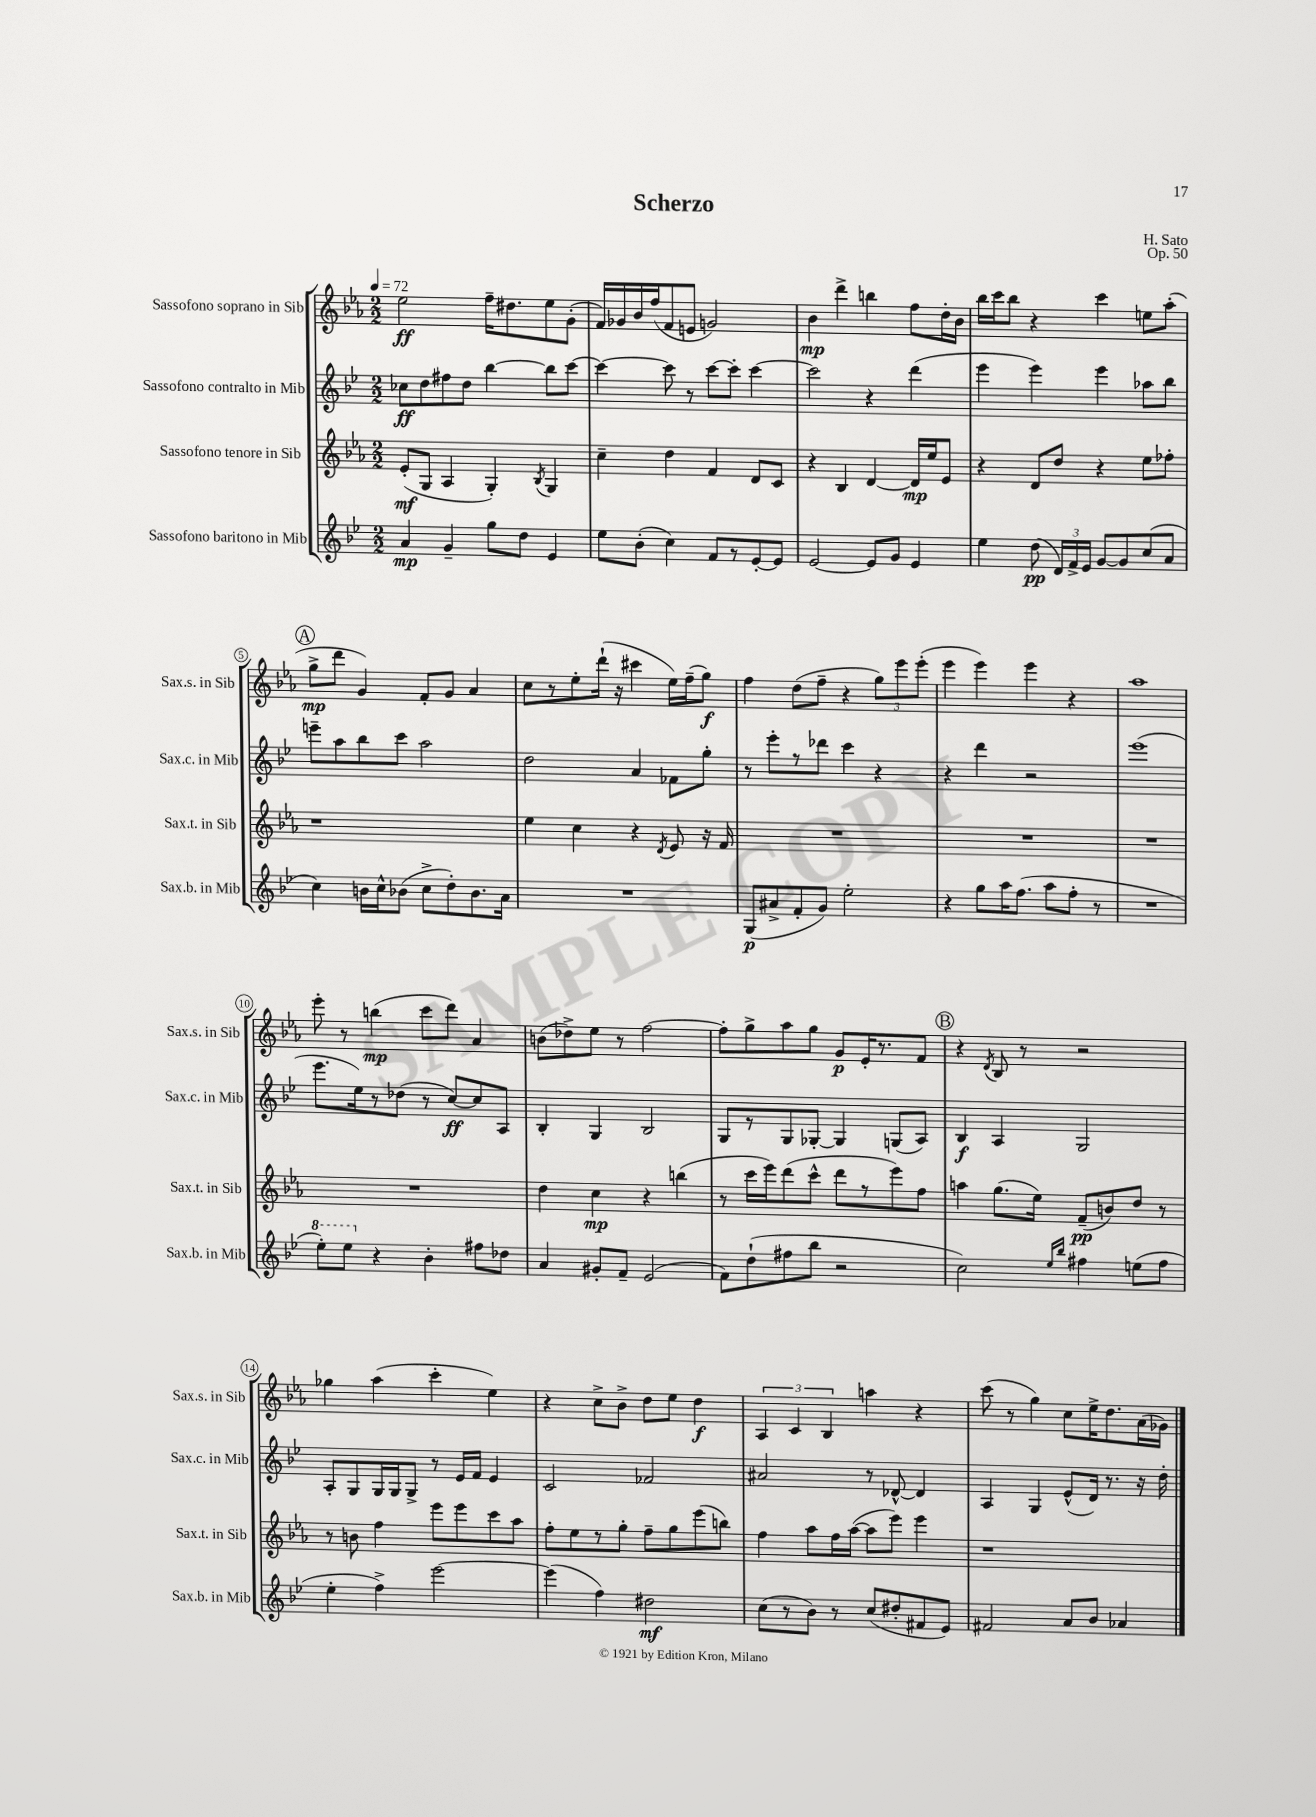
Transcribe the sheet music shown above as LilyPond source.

\header { title = "Scherzo" composer = "H. Sato" opus = "Op. 50" }
<<
\new StaffGroup <<
\new Staff = "s0" \with { instrumentName = "Sassofono soprano in Sib" shortInstrumentName = "Sax.s. in Sib" } {
    \clef treble \key ees \major \numericTimeSignature \time 2/2 \tempo 4 = 72
    \autoBeamOff ees''2\ff f''16[-- dis''8. ees''8 g'8]-.( |
    f'16[) ges'16 bes'16 f''16( f'8 e'8] g'2) |
    bes'4\mp d'''4-> b''4 f''8[ d''16-. bes'16] |
    bes''16[ c'''16 bes''8] r4 c'''4 e''8[ aes''8]-.( |
    \mark \markup { \circle "A" } g''8[->\mp d'''8] g'4) f'8[-. g'8] aes'4 |
    c''8[ r8 ees''8-. d'''16]-!( r16 cis'''4 ees''16[) f''16--( g''8]\f) |
    f''4 d''8[( f''8]-- r4 \tuplet 3/2 { g''8[) ees'''8 ees'''8]-.( } |
    ees'''4 ees'''4) ees'''4 r4 |
    aes''1 |
    ees'''8-. r8 b''4\mp( c'''8[ d'''8]) aes'4 |
    b'8[( des''8->) ees''8] r8 f''2~ |
    f''8[-. g''8-> aes''8 g''8] g'8[\p ees'16-. r8. f'8] |
    \mark \markup { \circle "B" } r4 \acciaccatura { d'8 } bes8 r8 r2 |
    ges''4 aes''4( c'''4-. ees''4) |
    r4 c''8[-> bes'8]-> d''8[ ees''8] d''4\f |
    \tuplet 3/2 { aes4 c'4 bes4 } a''4 r4 |
    c'''8( r8 g''4) c''8[ ees''16-> d''8. aes'16( ges'16]) \bar "|." |
}
\new Staff = "s1" \with { instrumentName = "Sassofono contralto in Mib" shortInstrumentName = "Sax.c. in Mib" } {
    \clef treble \key bes \major \numericTimeSignature \time 2/2
    \autoBeamOff ces''8[\ff d''8 fis''8 d''8] bes''4~ bes''8[ c'''8]~ |
    c'''4~ c'''8 r8 c'''8[~ c'''8]-. c'''4~ |
    c'''2 r4 d'''4( |
    ees'''4 ees'''4) ees'''4 aes''8[ bes''8] |
    \mark \markup { \circle "A" } e'''8[-- a''8 bes''8 c'''8] a''2 |
    d''2 a'4 fes'8[ g''8]-. |
    r8 ees'''8[-. r8 des'''8] c'''4 r4 |
    r4 d'''4 r2 |
    ees'''1( |
    ees'''8.[ ees''16) r8 des''8]( r8 c''8[~\ff) c''8 a8] |
    bes4-. g4 bes2 |
    g8[ r8 g8 ges8]~-. ges4 g8[( a8]) |
    \mark \markup { \circle "B" } bes4\f a4 g2 |
    a8[-. g8 g16 g16 g8]-> r8 ees'16[ f'16] ees'4 |
    c'2 fes'2 |
    ais'2 r8 des'8~-^ des'4 |
    a4 g4 ees'8[-^( d'16]) r8. r16 d''16-. \bar "|." |
}
\new Staff = "s2" \with { instrumentName = "Sassofono tenore in Sib" shortInstrumentName = "Sax.t. in Sib" } {
    \clef treble \key ees \major \numericTimeSignature \time 2/2
    \autoBeamOff ees'8[-.\mf( g8] aes4 g4-.) \acciaccatura { bes8 } g4 |
    c''4-- d''4 f'4 d'8[ c'8] |
    r4 bes4 d'4~ d'16[\mp ees''16 ees'8] |
    r4 d'8[ d''8] r4 ees''8[ fes''8]-. |
    \mark \markup { \circle "A" } r1 |
    ees''4 c''4 r4 \acciaccatura { d'8 } ees'8 r16 f'16 |
    R1 |
    R1 |
    R1 |
    R1 |
    d''4 c''4\mp r4 b''4( |
    r8 c'''16[ ees'''16) d'''8( c'''8]-^ d'''8[ r8 ees'''8) f''8] |
    \mark \markup { \circle "B" } a''4 g''8.[( ees''16]) f'8[--\pp( b'8) d''8] r8 |
    r8 b'8 f''4 ees'''8[ ees'''8 c'''8 aes''8] |
    f''8[-. ees''8 r8 g''8]-. f''8[-- g''8 ees'''8( b''8]) |
    f''4 aes''8[ f''16 aes''16]~( aes''8[ ees'''8]) ees'''4 |
    r1 \bar "|." |
}
\new Staff = "s3" \with { instrumentName = "Sassofono baritono in Mib" shortInstrumentName = "Sax.b. in Mib" } {
    \clef treble \key bes \major \numericTimeSignature \time 2/2
    \autoBeamOff a'4\mp g'4-- g''8[ d''8] ees'4 |
    ees''8[ bes'8]-.( c''4) f'8[ r8 ees'8~-. ees'8] |
    ees'2~ ees'8[ g'8] ees'4 |
    ees''4 d''8\pp( \tuplet 3/2 { d'16[) f'16-> ees'16] } g'8[~ g'8 c''8( a'8] |
    \mark \markup { \circle "A" } c''4) b'16[ c''16-^ bes'8]( c''8[-> d''8-.) bes'8. a'16] |
    R1 |
    g8[\p( ais'8-> f'8-. g'8]) ees''2-. |
    r4 g''8[ a''16 f''8.]( a''8[ f''8]-. r8 |
    R1 |
    \ottava #1 ees'''8[-.) ees'''8] \ottava #0 r4 bes'4-. fis''8[ des''8] |
    a'4 gis'8[-. f'8]-- ees'2( |
    f'8[) d''8-!( fis''8 bes''8] r2 |
    \mark \markup { \circle "B" } c''2) \grace { ees''16[ bes''16] } fis''4 e''8[( fis''8] |
    ees''4-. f''4->) ees'''2~ |
    ees'''4( f''4) dis''2\mf |
    c''8[( r8 bes'8]) r8 c''8[( dis''8-. fis'8 ees'8]) |
    fis'2 a'8[ bes'8] aes'4 \bar "|." |
}
>>
>>
\layout { \context { \Score \override BarNumber.stencil = #(make-stencil-circler 0.1 0.3 ly:text-interface::print) } }
